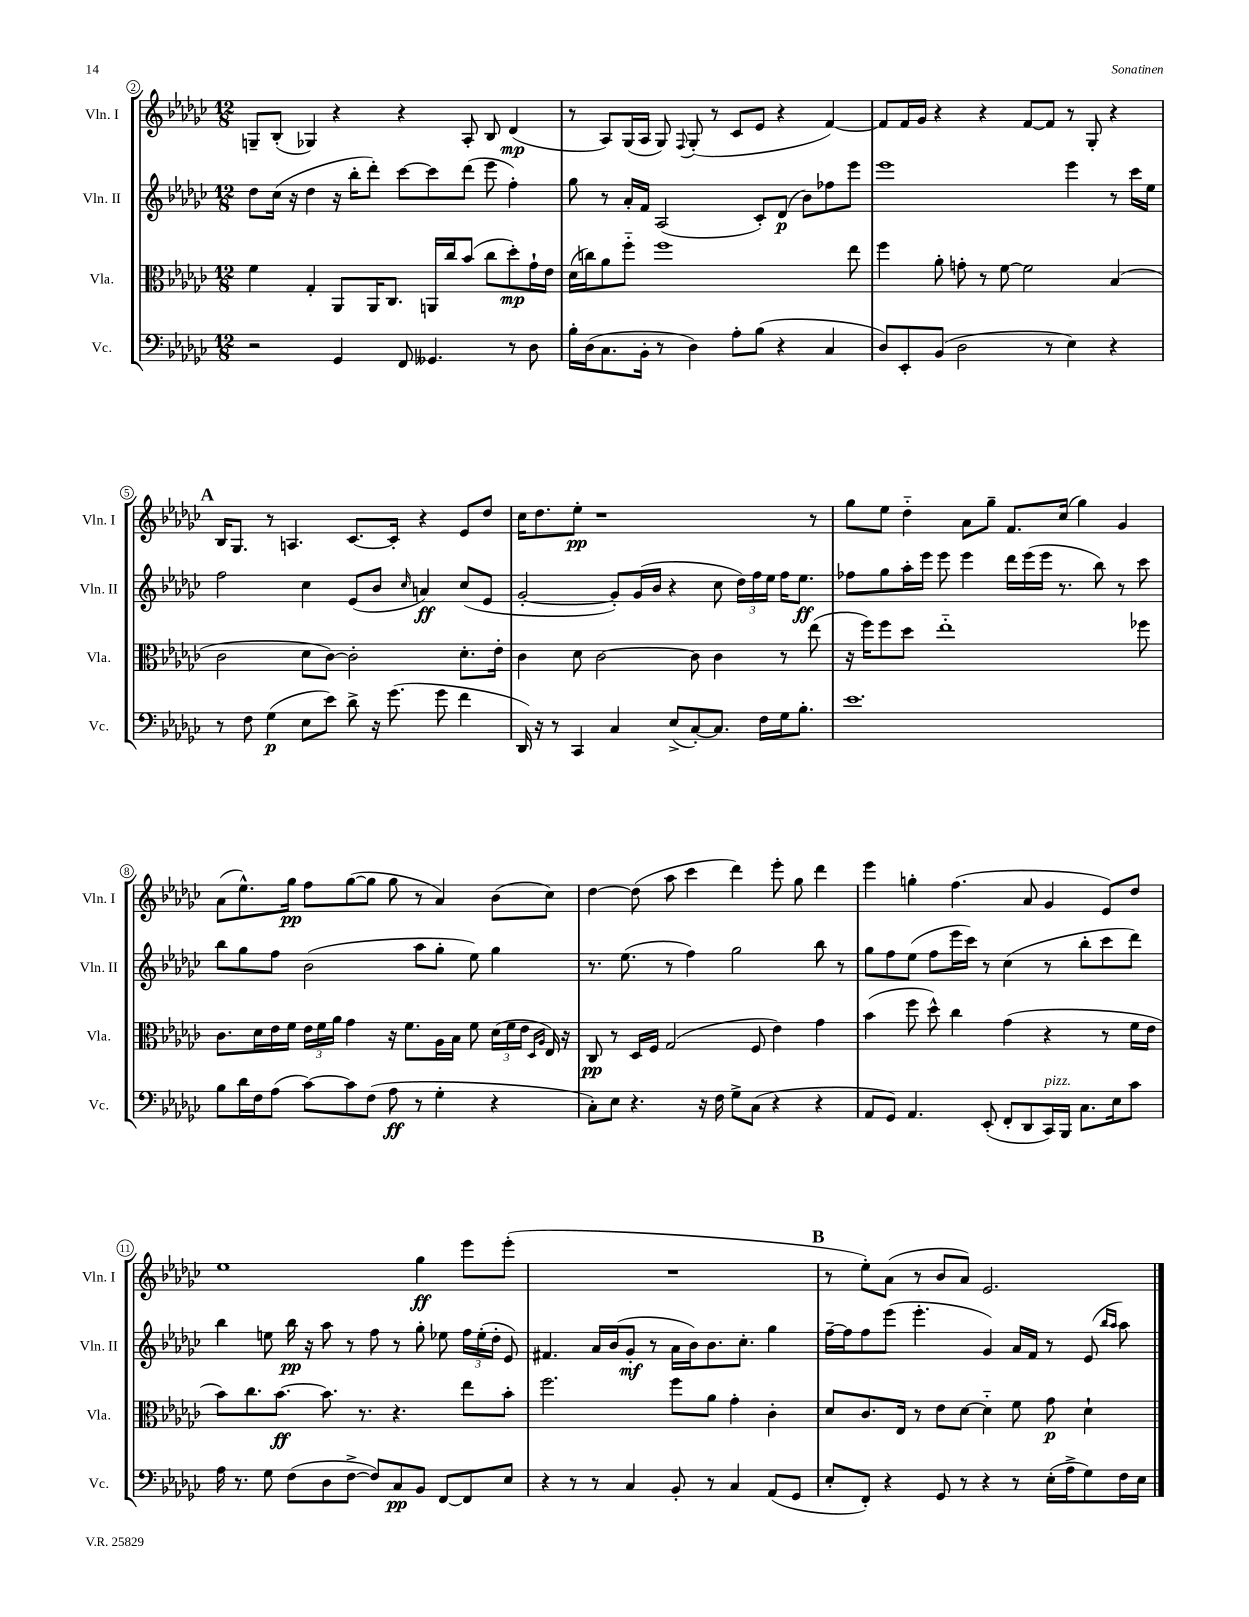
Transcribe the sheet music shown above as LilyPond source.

<<
\new StaffGroup <<
\new Staff = "s0" \with { instrumentName = "Vln. I" shortInstrumentName = "Vln. I" } {
    \clef treble \key ges \major \numericTimeSignature \time 12/8
    \autoBeamOff g8[-- bes8]-.( ges4) r4 r4 aes8-. bes8 des'4\mp( |
    r8 aes8[) ges16( aes16] ges8) \appoggiatura { f8 } ges8-.( r8 ces'8[ ees'8] r4 f'4~) |
    f'8[ f'16 ges'16] r4 r4 f'8[~ f'8] r8 ges8-. r4 |
    \mark \markup { \bold "A" } bes16[ ges8.] r8 a4. ces'8.[~ ces'16]-. r4 ees'8[ des''8] |
    ces''16[ des''8. ees''8]-.\pp r1 r8 |
    ges''8[ ees''8] des''4-_ aes'8[ ges''8]-- f'8.[ ces''16]( ges''4) ges'4 |
    aes'8[( ees''8.-^) ges''16]\pp f''8[ ges''8~( ges''8] ges''8 r8 aes'4) bes'8[( ces''8]) |
    des''4~ des''8( aes''8 ces'''4 des'''4) ees'''8-. ges''8 des'''4 |
    ees'''4 g''4-. f''4.( aes'8 ges'4 ees'8[) des''8] |
    ees''1 ges''4\ff ees'''8[ ees'''8]-.( |
    R1. |
    \mark \markup { \bold "B" } r8 ees''8[-.) aes'8]( r8 bes'8[ aes'8]) ees'2. \bar "|." |
}
\new Staff = "s1" \with { instrumentName = "Vln. II" shortInstrumentName = "Vln. II" } {
    \clef treble \key ges \major \numericTimeSignature \time 12/8
    \autoBeamOff des''8[ ces''16]( r16 des''4 r16 bes''16[-. des'''8]-.) ces'''8[~ ces'''8 des'''8]( ees'''8 f''4-.) |
    ges''8 r8 aes'16[-. f'16] aes2( ces'8[-.) des'8]\p( bes'8[) fes''8 ees'''8] |
    ees'''1 ees'''4 r8 ces'''16[ ees''16] |
    \mark \markup { \bold "A" } f''2 ces''4 ees'8[( bes'8] \grace { ces''16 } a'4\ff) ces''8[( ees'8] |
    ges'2~-. ges'8[-.) ges'16( bes'16] r4 ces''8 \tuplet 3/2 { des''16[) f''16 ees''16] } f''16[ ees''8.]\ff |
    fes''8[ ges''8 aes''16-. ees'''16] ees'''8 ees'''4 des'''16[ ees'''16( ees'''16] r8. bes''8) r8 ces'''8 |
    bes''8[ ges''8 f''8] bes'2( aes''8[ ges''8]-. ees''8) ges''4 |
    r8. ees''8.( r8 f''4) ges''2 bes''8 r8 |
    ges''8[ f''8 ees''8]( f''8[ ees'''16 ces'''16]) r8 ces''4( r8 bes''8[-. ces'''8 des'''8]) |
    bes''4 e''8 bes''16\pp r16 aes''8 r8 f''8 r8 ges''8-. ees''8 \tuplet 3/2 { f''16[ ees''16-.( des''16]-. } ees'8) |
    fis'4. aes'16[ bes'16( ges'8]-.\mf r8 aes'16[ bes'16) bes'8. ces''8.]-. ges''4 |
    \mark \markup { \bold "B" } f''16[~-- f''16 f''8 ees'''8]( ees'''4.-. ges'4) aes'16[ f'16] r8 ees'8( \grace { bes''16[ aes''16] } aes''8) \bar "|." |
}
\new Staff = "s2" \with { instrumentName = "Vla." shortInstrumentName = "Vla." } {
    \clef alto \key ges \major \numericTimeSignature \time 12/8
    \autoBeamOff f'4 ges4-. aes,8[ aes,16 ces8.] a,16[ ces''16 bes'8]( ces''8[ des''8-.\mp) ges'16-! ees'16] |
    des'16[( c''16) aes'8 f''8]-_ f''1 ees''8 |
    f''4 aes'8-. g'8-. r8 f'8~ f'2 bes4( |
    \mark \markup { \bold "A" } ces'2 des'8[ ces'8]~) ces'2-. des'8.[-. ees'16]-. |
    ces'4 des'8 ces'2~ ces'8 ces'4 r8 ees''8( |
    r16 f''16[) f''8 des''8] ees''1-_ fes''8 |
    ces'8.[ des'16 ees'16 f'16] \tuplet 3/2 { ees'16[ f'16 aes'16] } ges'4 r16 f'8.[ aes16 bes16] f'8 \tuplet 3/2 { des'16[( f'16 ees'16] } \grace { des16[ aes16] } ees16) r16 |
    ces8\pp r8 des16[ f16] ges2( f8 ees'4) ges'4 |
    bes'4( f''8 des''8-^) ces''4 ges'4( r4 r8 f'16[ ees'16] |
    bes'8[) ces''8. bes'8.]~\ff bes'8. r8. r4. ees''8[ bes'8]-. |
    f''2. f''8[ aes'8] ges'4-. ces'4-. |
    \mark \markup { \bold "B" } des'8[ ces'8. ees16] r8 ees'8[ des'8]~ des'4-_ f'8 ges'8\p des'4-! \bar "|." |
}
\new Staff = "s3" \with { instrumentName = "Vc." shortInstrumentName = "Vc." } {
    \clef bass \key ges \major \numericTimeSignature \time 12/8
    \autoBeamOff r2 ges,4 f,8 geses,4. r8 des8 |
    bes16[-. des16( ces8. bes,16]-. r8 des4) aes8[-. bes8]( r4 ces4 |
    des8[) ees,8-. bes,8]( des2 r8 ees4) r4 |
    \mark \markup { \bold "A" } r8 f8 ges4\p( ees8[ ees'8]) des'8-> r16 ges'8.( ges'8 f'4 |
    des,16) r16 r8 ces,4 ces4 ees8[->( ces8~-.) ces8.] f16[ ges16 bes8.]-. |
    ees'1. |
    bes8[ des'16 f16 aes8]( ces'8[~) ces'8 f8]( aes8\ff r8 ges4-. r4 |
    ces8[-.) ees8] r4. r16 f16 ges8[-> ces8]( r4 r4 |
    aes,8[ ges,8]) aes,4. ees,8-.( f,8[-. des,8 ces,16^\markup { \italic "pizz." }) bes,,16] ces8.[ ees16 ces'8] |
    aes16 r8. ges8 f8[( des8 f8]~-> f8[) ces8\pp bes,8] f,8[~ f,8 ees8] |
    r4 r8 r8 ces4 bes,8-. r8 ces4 aes,8[( ges,8] |
    \mark \markup { \bold "B" } ees8[-. f,8]-.) r4 ges,8 r8 r4 r8 ees16[-.( aes16-> ges8) f16 ees16] \bar "|." |
}
>>
>>
\layout { \context { \Score currentBarNumber = #2 \override BarNumber.stencil = #(make-stencil-circler 0.1 0.3 ly:text-interface::print) } }
